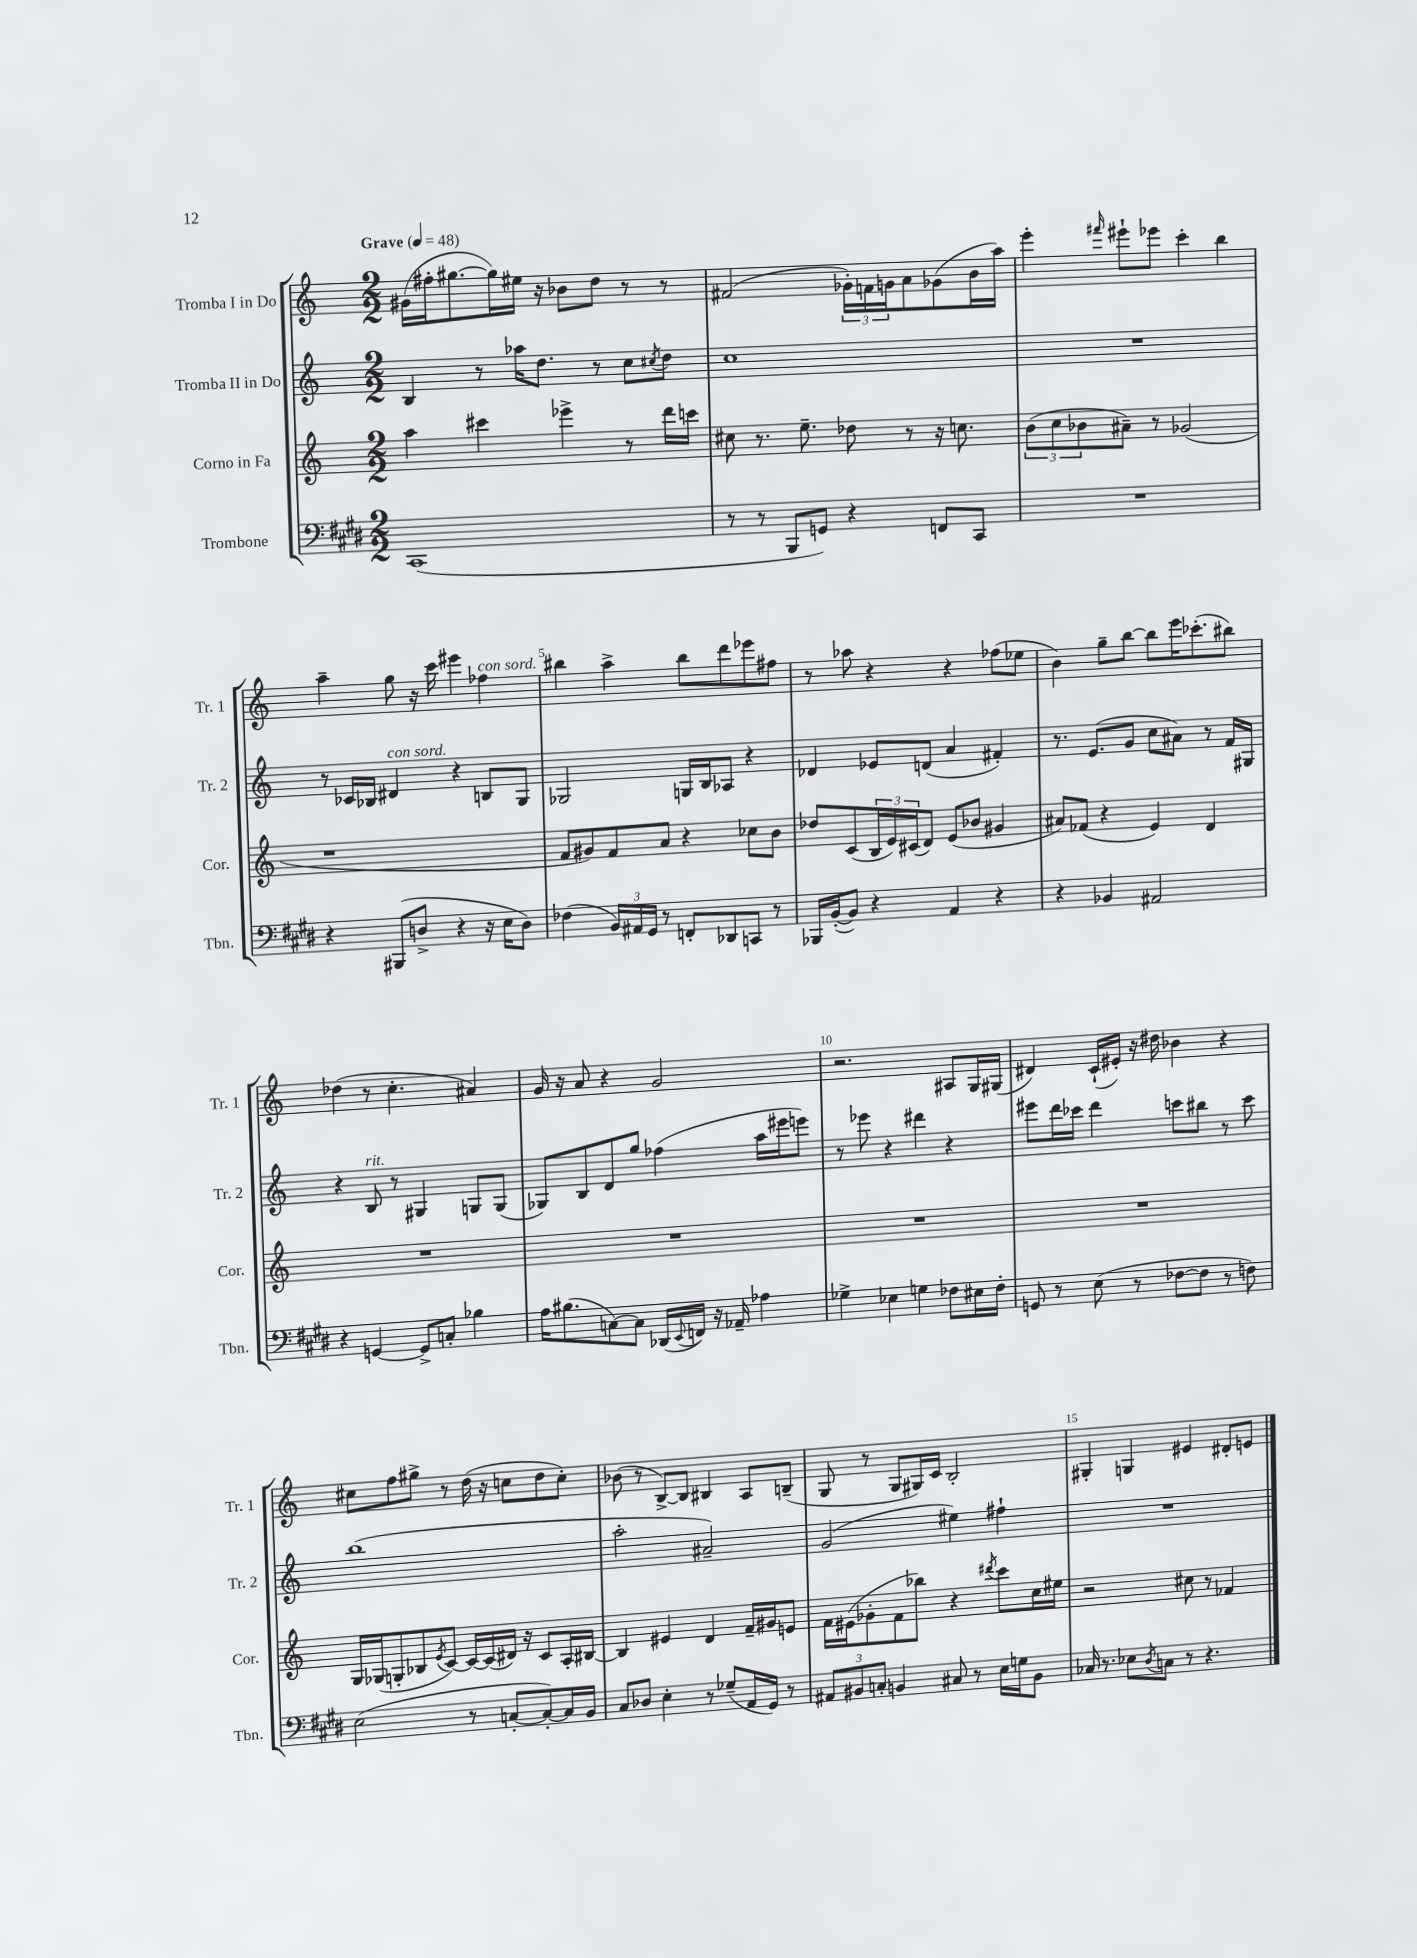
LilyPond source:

<<
\new StaffGroup <<
\new Staff = "s0" \with { instrumentName = "Tromba I in Do" shortInstrumentName = "Tr. 1" } {
    \clef treble \key c \major \numericTimeSignature \time 2/2 \tempo "Grave" 4 = 48
    gis'16( fis''16-. gis''8.~ gis''16) eis''16 r16 bes'8 d''8 r8 r8 |
    fis'2( \tuplet 3/2 { ges'16-.) f'16 g'16 } a'8 ges'8( b'16 a''16) |
    e'''4-. \grace { fis'''16 } eis'''8-! ees'''8 c'''4-. b''4 |
    a''4-- g''8 r16 c'''16 eis'''4 fes''4^\markup { \italic "con sord." } |
    bis''4 a''4-> bis''8 d'''8 ees'''8 fis''8 |
    r8 aes''8 r4 r4 fes''8( ees''8 |
    b'4) g''8-- b''8~ b''8 e'''16 ces'''8.-.( bis''8) |
    des''4( r8 c''4.-. ais'4) |
    g'16 r16 a'8 r4 g'2 |
    r2. ais8 g16 gis16( |
    dis'4) c'16-!( eis'16-.) r16 dis''16 bes'4 r4 |
    cis''8 f''8 gis''8-> r8 d''16( r16 c''8 d''8 c''8-.) |
    bes'8( r8 b8~->) b8 bis4 a8 b8--( |
    g8 r8 g8 gis16) c'16 b2-. |
    gis4-. g4 eis'4 dis'8-. e'8 \bar "|." |
}
\new Staff = "s1" \with { instrumentName = "Tromba II in Do" shortInstrumentName = "Tr. 2" } {
    \clef treble \key c \major \numericTimeSignature \time 2/2
    b4 r8 aes''16 d''8. r8 c''8 \acciaccatura { cis''8 } d''8 |
    c''1 |
    R1 |
    r8 ces'16 bes16 dis'4^\markup { \italic "con sord." } r4 b8 g8 |
    ges2 g16 b16 aes8 r4 |
    des'4 ees'8 d'8( a'4 fis'4-.) |
    r8. e'8.( g'8 c''8 ais'8) r8 f'16 gis16 |
    r4 b8^\markup { \italic "rit." } r8 gis4 g8 g8( |
    ges8) b8 d'8 g''8 fes''4( a''16 eis'''16 e'''8) |
    r8 ees'''8 r4 dis'''4 r4 |
    eis'''8 d'''16 ces'''16 d'''4 c'''8 bis''8 r8 c'''8 |
    b''1( |
    a''2-. ais'2--) |
    g'2( eis''4) fis''4-! |
    R1 \bar "|." |
}
\new Staff = "s2" \with { instrumentName = "Corno in Fa" shortInstrumentName = "Cor." } {
    \clef treble \key c \major \numericTimeSignature \time 2/2
    a''4 cis'''4 ees'''4-> r8 d'''16 c'''16 |
    cis''8 r8. e''8.-- des''8 r8 r16 c''8. |
    \tuplet 3/2 { b'8( c''8 bes'8 } ais'8--) r8 ges'2( |
    r1 |
    f'8 gis'8) f'8 a'8 r4 ces''8 b'8 |
    des''8 c'8( \tuplet 3/2 { b16 e'16) cis'16( } d'8) e'8( bes'8 gis'4 |
    ais'8) fes'8( r4 e'4) d'4 |
    R1 |
    R1 |
    R1 |
    R1 |
    g16 ges16( g8-. bes8 \acciaccatura { e'8 } c'8~) c'16~ c'16( dis'16) r16 c'8 a16-. bis16~ |
    bis4 eis'4 d'4 f'16-- gis'16 e'8 |
    f'16 eis'16( ges'8-. f'8 bes''8) r4 \acciaccatura { dis'''8 } c'''8 c''16 eis''16 |
    r2 cis''8 r8 fes'4 \bar "|." |
}
\new Staff = "s3" \with { instrumentName = "Trombone" shortInstrumentName = "Tbn." } {
    \clef bass \key e \major \numericTimeSignature \time 2/2
    cis,1( |
    r8 r8 b,,8 g,8) r4 f,8 cis,8 |
    R1 |
    r4 bis,,8( d8-> r4 r16 e16 d8) |
    fes4( \tuplet 3/2 { b,16) ais,16 gis,16 } r8 f,8-. des,8 c,8 r8 |
    bes,,16 b,16~-.( b,8) r4 a,4 r4 |
    r4 bes,4 ais,2 |
    r4 g,4~ g,8-> c8-. bes4 |
    a16 bis8.( c8~) c8 des,16( \appoggiatura { e,8 } f,16) r16 aes,16-- aes4 |
    ges4-> ees4 g4 fes8 eis16 fes16-. |
    g,8 r8 e8( r8 fes8~ fes8 r8 f8) |
    e2( r8 c8~-. c8~-.) c16 b,16 |
    cis8 des8 e4-. r8 ges8--( a,16 gis,16) r8 |
    \tuplet 3/2 { ais,8 bis,8 c8-. } b,4 cis8 r8 e16 g16 b,8 |
    ces16 r8. ees8 \acciaccatura { dis8 } c8 r8 r4. \bar "|." |
}
>>
>>
\layout { \context { \Score \override BarNumber.break-visibility = ##(#f #t #t) barNumberVisibility = #(every-nth-bar-number-visible 5) } }
